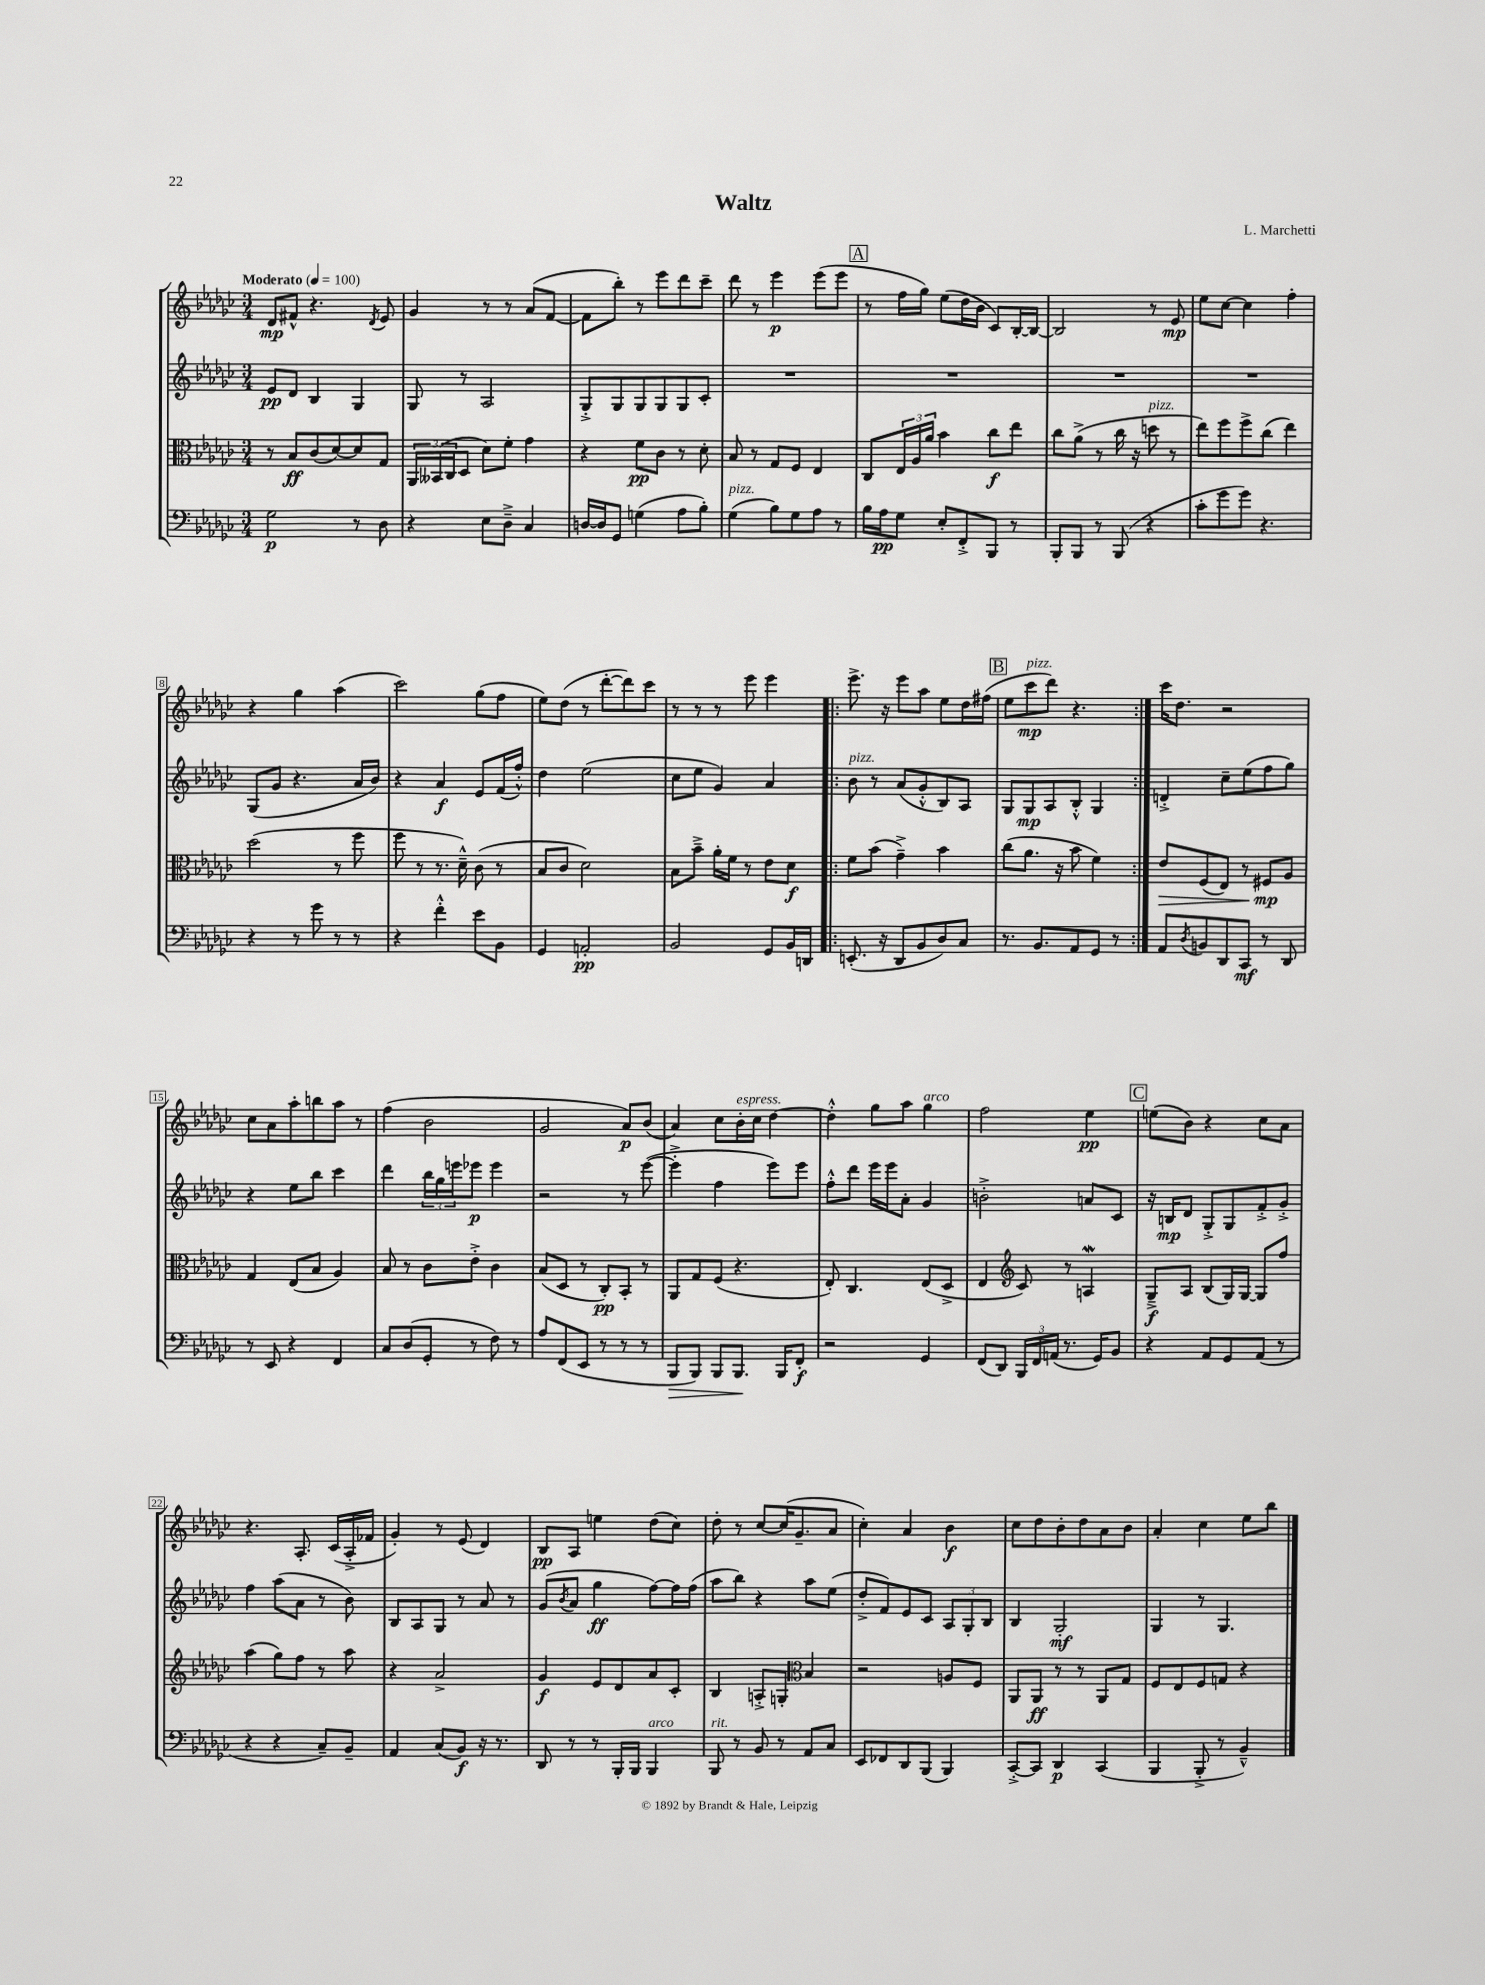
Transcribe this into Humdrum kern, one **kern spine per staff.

**kern	**kern	**kern	**kern
*staff4	*staff3	*staff2	*staff1
*clefF4	*clefC3	*clefG2	*clefG2
*k[b-e-a-d-g-c-]	*k[b-e-a-d-g-c-]	*k[b-e-a-d-g-c-]	*k[b-e-a-d-g-c-]
*M3/4	*M3/4	*M3/4	*M3/4
*MM100	*MM100	*MM100	*MM100
2G-\	8r	8e-/L	8d-/L
.	8B-/L	8d-/J	8f#^^/J
.	(8c-/	4B-/	4.r
.	[8d-/)	.	.
8r	8d-/]	4G-/	.
.	.	.	8qd-/
8D-\	8G-/J	.	8e-/
=	=	=	=
4r	24AA-/LL	8G-/	4g-/
.	(24BB--/	.	.
.	24C-/J	.	.
.	8D-/J	8r	.
8E-\L	8d-\L)	2A-/	8r
8D-~^\J	8f'\J	.	8r
4C-/	4g-\	.	(8a-/L
.	.	.	[8f/J
=	=	=	=
[16D/LL	4r	8G-'^/L	8f\]L
16D/]J	.	.	.
8GG-/J	.	8G-/	8bb-'\J)
(4G\	8f\L	8G-/	8r
.	8c-\J	8G-/	8eee-\L
8A-\L	8r	8G-/	8ddd-\
8B-'\J)	8d-'\	8c-'/J	8ccc-~\J
=	=	=	=
(4G-\	8B-/	2.r	8ddd-\
.	8r	.	8r
8B-\L)	8G-/L	.	4eee-\
8G-\	8F/J	.	.
8A-\J	4E-/	.	(8eee-\L
8r	.	.	8eee-\J
=	=	=	=
16B-\LL	8C-/L	2.r	8r
16A-\J	.	.	.
8G-\J	24E-/L	.	16ff\LL
.	24A-/	.	.
.	.	.	16gg-\JJ)
.	24a-/JJ	.	.
8E-'/L	4b-\	.	(8ee-\L
8FF'^/	.	.	16dd-\L
.	.	.	16b-\JJ
8BBB-/J	8cc-\L	.	8c-/L)
8r	8ee-\J	.	[16B-'/L
.	.	.	16B-/_JJ
=	=	=	=
8BBB-'/L	8cc-\L	2.r	2B-/]
8BBB-/J	(8a-^\J	.	.
8r	8r	.	.
(8BBB-/	16cc-\	.	.
.	16r	.	.
4r	8dd\	.	8r
.	8r	.	8e-/
=	=	=	=
8c-'\L	8ee-\L)	2.r	8ee-\L
8g-\	8ff\	.	[8cc-\J
8g-\J)	8ff^\	.	4cc-\]
4.r	(8cc-\J	.	.
.	4ee-\)	.	4ff'\
=	=	=	=
4r	(2dd-\	(8G-/L	4r
.	.	8g-/J	.
8r	.	4.r	4gg-\
8g-\	.	.	.
8r	8r	.	(4aa-\
8r	8ff\	16a-/LL	.
.	.	16b-/JJ)	.
=	=	=	=
4r	8ff\	4r	2ccc-\)
.	8r	.	.
4f'^^\	8.r	4a-/	.
.	16d-~^^\)	.	.
8e-\L	(8c-\	8e-/L	(8gg-\L
8BB-\J	8r	(16f/L	8ff\J
.	.	16ff'^^/JJ)	.
=	=	=	=
4GG-/	8B-/L	4dd-\	8ee-\L)
.	8c-/J	.	(8dd-\J
2AA'/	2d-\)	(2ee-\	8r
.	.	.	[8ddd-'\L
.	.	.	8ddd-\])
.	.	.	8ccc-\J
=	=	=	=
2BB-/	8B-\L	8cc-\L	8r
.	8b-~^\J	8ee-\J	8r
.	16a-'\LL	4g-/)	8r
.	16f\JJ	.	.
.	8r	.	8eee-\
8GG-/L	8e-\L	4a-/	4eee-\
16BB-/L	8d-\J	.	.
16DD/JJ	.	.	.
=!|:	=!|:	=!|:	=!|:
(8.EE'/	8f\L	8b-\	8.eee-^\
.	(8b-\J	8r	.
16r	.	.	16r
8DD-/L	4g-~^\)	(8a-/L	8eee-\L
8BB-/	.	8g-'^^/	8aa-\J
8D-/)	4b-\	8B-/)	8ee-\L
8C-/J	.	8A-/J	16dd-\L
.	.	.	(16ff#\JJ
=	=	=	=
8.r	(8cc-\L	8G-/L	8ee-\L
.	8.a-\J	8G-/	8ccc-\
8.BB-/L	.	.	.
.	.	8A-/	8ddd-\J)
.	16r	.	.
8AA-/	8b-\	8B-'^^/J	4.r
8GG-/J	4f\)	4G-/	.
8r	.	.	.
=:|!	=:|!	=:|!	=:|!
8AA-/L	8e-/L	4d'^/	16ccc-\LK
.	.	.	8.dd-\J
8qD-/	.	.	.
8BB/	(8F/	.	.
8DD-/	8E-/J)	8cc-~\L	2r
8CC-/J	8r	(8ee-\	.
8r	8F#/L	8ff\	.
8DD-/	8A-/J	8gg-\J)	.
=	=	=	=
8r	4G-/	4r	8cc-\L
8EE-/	.	.	8a-\
4r	(8E-/L	8ee-\L	8aa-'\
.	8B-/J	8bb-\J	8bb\
4FF/	4A-/)	4ccc-\	8aa-\J
.	.	.	8r
=	=	=	=
8C-/L	8B-/	4ddd-\	(4ff\
(8D-/	8r	.	.
8GG-'/J	8c-\L	24bb-\LL	2b-\
.	.	24gg-\	.
.	.	24eee\J	.
8r	8e-'^\J	8eee-\J	.
8F\)	4c-\	4eee-\	.
8r	.	.	.
=	=	=	=
8A-/L	(8B-/L	2r	2g-/
(8FF/	8D-/J	.	.
8EE-/J	8r	.	.
8r	8C-'/L)	.	.
8r	8BB-'/J	8r	8a-/L)
8r	8r	([8eee-\	(8b-/J
=	=	=	=
8BBB-/L	8AA-/L	4eee-'^\]	4a-/)
8BBB-/J)	8G-/	.	.
8BBB-/L	(8F/J	4ff\	8cc-\L
8.BBB-/J	4.r	.	16b-'\L
.	.	.	16cc-\JJ
.	.	8eee-\L)	[4dd-\
16BBB-/LK	.	.	.
8FF'/J	.	8eee-\J	.
=	=	=	=
2r	8E-'/)	8ff'^^\L	4dd-'^^\]
.	4.C-/	8ddd-\J	.
.	.	16eee-\LL	8gg-\L
.	.	16eee-\J	.
.	.	8a-'\J	8aa-\J
4GG-/	(8E-/L	4g-/	4gg-\
.	8D-^/J	.	.
=	=	=	=
(8FF/L	4E-/	2b'^\	2ff\
8DD-/J)	.	.	.
*	*clefG2	*	*
24BBB-/LL	8c-/)	.	.
24FF/	.	.	.
(24AA/JJ	.	.	.
8.r	8r	.	.
.	4A/	8a/L	4ee-\
16GG-/LK)	.	.	.
8BB-/J	.	8c-/J	.
=	=	=	=
4r	8G-~^/L	16r	(8ee\L
.	.	16B/LK	.
.	8A-/J	8d-/J	8b-\J)
8AA-/L	(8B-/L	8G-'^/L	4r
8GG-/	16G-/L)	8G-/	.
.	[16G-/JJ	.	.
(8AA-/J	8G-/]L	8f'^/	8cc-\L
8r	8ff/J	8g-'^/J	8a-\J
=	=	=	=
4r	(4aa-\	4ff\	4.r
4r	8gg-\L)	(8aa-\L	.
.	8ff\J	8a-\J	8.A-'/
8C-~/L)	8r	8r	.
.	.	.	(16c-/LL
8BB-~/J	8aa-\	8b-\)	16A-'^/
.	.	.	16f-/JJ
=	=	=	=
4AA-/	4r	8B-/L	4g-'/)
.	.	8A-/	.
(8C-/L	2a-^/	8G-/J	8r
8BB-/J)	.	8r	(8e-/
16r	.	8a-/	4d-/)
8.r	.	.	.
.	.	8r	.
=	=	=	=
8DD-/	4g-/	(8g-/L	8B-/L
.	.	8qb-/	.
8r	.	8a-/J	8A-/J
8r	8e-/L	4gg-\	4ee\
16BBB-'/LL	8d-/	.	.
16BBB-/JJ	.	.	.
4BBB-/	8a-/	[8ff\L)	(8dd-\L
.	8c-'/J	16ff\]L	8cc-\J)
.	.	(16ff\JJ	.
=	=	=	=
8BBB-/	4B-/	8aa-\L	8dd-'\
8r	.	8bb-\J)	8r
8BB-/	8A'^/L	4r	[8cc-/L
8r	8G'/J	.	(16cc-/]K
.	.	.	8.g-~/
*	*clefC3	*	*
8AA-/L	4B-/	8aa-\L	.
8C-/J	.	(8ee-\J	8a-/J
=	=	=	=
8EE-/L	2r	8dd-'^/L	4cc-'\)
8FF-/	.	8f/)	.
8DD-/	.	8e-/	4a-/
(8BBB-/J	.	8c-/J	.
4BBB-/)	8A/L	12A-/L	4b-\
.	.	12G-'/	.
.	8F/J	.	.
.	.	12B-/J	.
=	=	=	=
[8CC-'^/L	8AA-/L	4B-/	8cc-\L
8CC-/]J	8AA-/J	.	8dd-\
4DD-/	8r	2G-'/	8b-'\
.	8r	.	8dd-\
(4CC-/	8AA-/L	.	8a-\
.	8G-/J	.	8b-\J
=	=	=	=
4BBB-/	8F/L	4G-/	4a-'/
.	8E-/	.	.
8BBB-'^/	8F/	8r	4cc-\
8r	8G/J	4.G-/	.
4BB-~^^/)	4r	.	8ee-\L
.	.	.	8bb-\J
==	==	==	==
*-	*-	*-	*-
